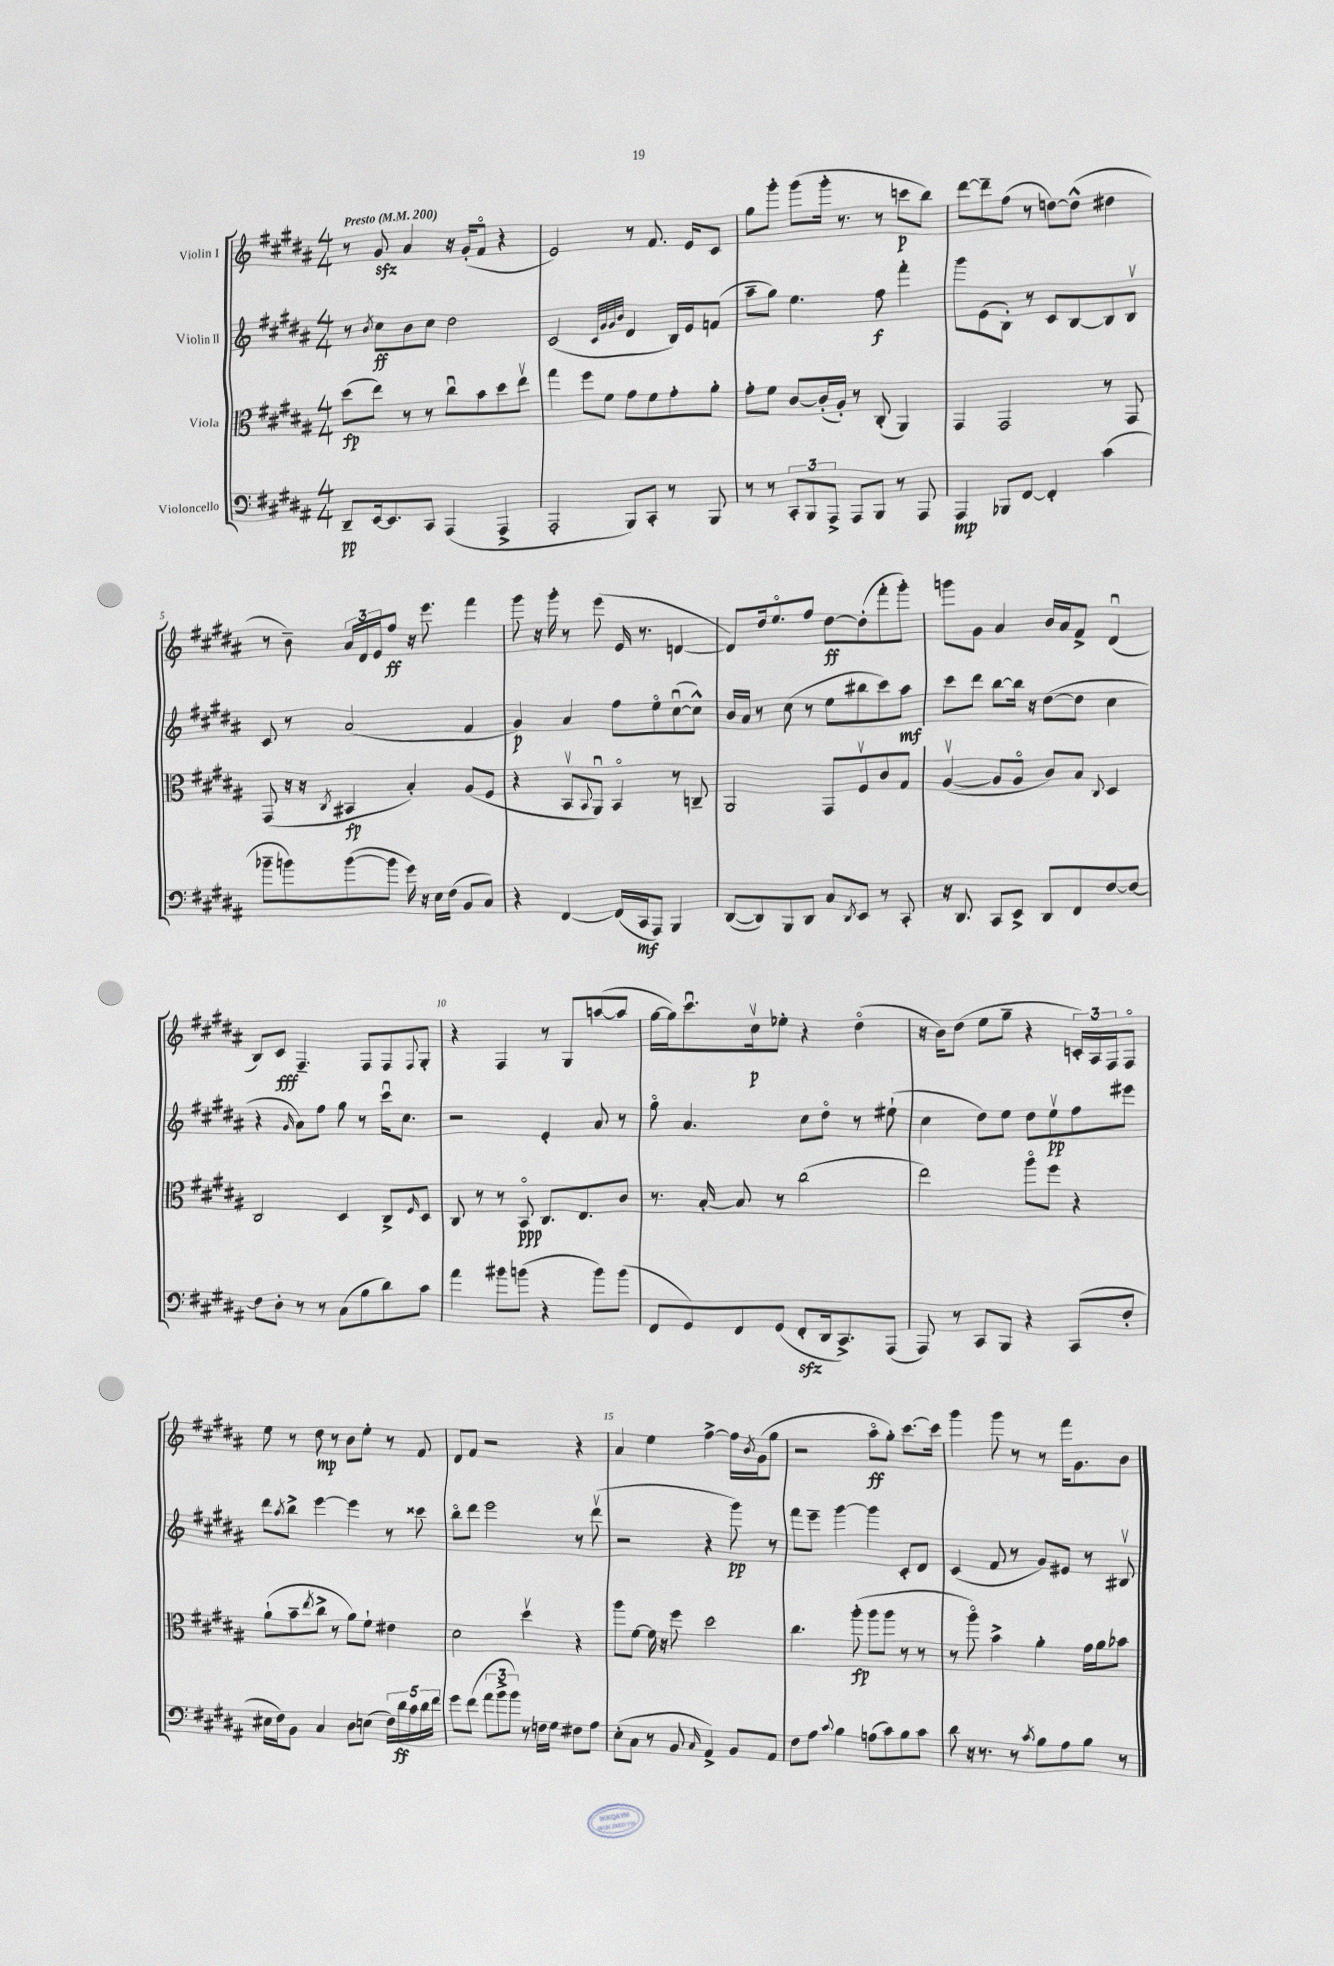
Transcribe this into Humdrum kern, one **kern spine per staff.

**kern	**kern	**kern	**kern
*staff4	*staff3	*staff2	*staff1
*clefF4	*clefC3	*clefG2	*clefG2
*k[f#c#g#d#a#]	*k[f#c#g#d#a#]	*k[f#c#g#d#a#]	*k[f#c#g#d#a#]
*M4/4	*M4/4	*M4/4	*M4/4
*MM200	*MM200	*MM200	*MM200
8DD#~/L	(8dd#\L	8r	8r
.	.	8qb/	.
[16EE/k	8ee\J)	8cc#\L	8g#/
8.EE/]	.	.	.
.	8r	8b\	4a#/
8CC#/J	8r	8cc#\J	.
(4AAA#/	8cc#u\L	2dd#\	16r
.	.	.	(16g#'/LK
.	8b\	.	8f#o/J
4AAA#^/	8dd#\	.	4r
.	8eev\J	.	.
=	=	=	=
2AAA#'/	4gg#\	(2c#/	2e/)
.	8ff#\L	.	.
.	8f#\J	.	.
.	.	32qqc#/LLL	.
.	.	32qqg#/	.
.	.	32qqg#/	.
.	.	32qqb/JJJ	.
8BBB/L)	8g#\L	4d#/	8r
8CC#'/J	8f#\	.	8.f#/
8r	8g#'\	16B/LL)	.
.	.	16e/J	16e/LK
8BBB/	8a#'\J	(8f/J	8c#/J
=	=	=	=
8r	8g#'\L	8aa#~\L	8gg#\L
8r	8f#\J	8gg#\J)	8ggg#'\J
12CC#'/L	[8c#/L	4.ee\	(8ggg#\L
12BBB/	.	.	.
.	(16c#'/]L	.	16ggg#'\Jk
12AAA#^/J	.	.	.
.	16A#'/JJ)	.	8.r
8AAA#/L	8r	.	.
8BBB/J	(8C#'/	8ff#\	8r
8r	4AA#/)	4fff#'\	8ccc\L
8AAA#/	.	.	8bb\J)
=	=	=	=
4AAA#/	4GG#/	8ggg#\L	[8ddd#\L
.	.	(8e\	8ddd#~\]
8BBB-/L	2GG#/	8B'\J)	(8ff#\J
[8FF#/J	.	8r	8r
4FF#'/]	.	8c#/L	[8dd\L)
.	.	[8B/	(8dd^^\]J
(4c#\	8r	8B/]	4dd#\
.	8GG#/	8Bv/J	.
=	=	=	=
8b-~\L	(8GG#/	8c#/	8r
8b\)	16r	8r	8b~\)
.	16r	.	.
.	8qC#/	.	.
([8b\	4BB#/	(2a#/	24a#/LL
.	.	.	24d#/
.	.	.	24e/J
8b\]J	.	.	8ff#/J
16g#\)	4B'/)	.	16r
16r	.	.	8.eee\
16E\LL	.	.	.
(16F#\JJ	.	.	.
8BB/L	(8A#/L	4f#/	4fff#\
8C#/J)	8F#/J	.	.
=	=	=	=
4r	4r	4g#/)	8ggg#\
.	.	.	16r
.	.	.	16ggg#'\
[4FF#/	8BBv/L	4a#/	8r
.	8qqBB/	.	.
.	8AA#u/J)	.	(8eee\
(16FF#/]LL	4BBo/	8ff#\L	16e/
16CC#/J	.	.	8.r
8AAA#/J)	.	8eeo\	.
4BBB/	8r	([8cc#u\	[4d/
.	8C~/	8cc#^^\]J)	.
=	=	=	=
([8DD#/L	2AA#/	16b/LL	8d/]L)
.	.	16a#/JJ	.
8DD#/])	.	8r	16dd#/k
.	.	.	8.eeo/
8BBB/	.	(8cc#\	.
8DD#/J	.	8r	8ff#/J
8C#/L	8GG#/L	8ee\L	[8dd#\L
8qDD#/	.	.	.
8EE/J	8F#v/	8bb#\	(8dd#'\]
8r	8c#/	8ccc#\)	8fff#'\
8CC#'/	8G#/J	8aa#\J	8ggg#'\J)
=	=	=	=
16r	([4A#v/	8ccc#\L	8ggg\L
8.DD#/	.	.	.
.	.	8ddd#\J	8g#\J
8CC#/L	8A#/]L	[8bb\L	4a#/
8EE^/J	8A#o/J	16bb\]Jk	.
.	.	16r	.
8DD#/L	8c#/L)	([8dd#\L	16b/LL
.	.	.	16a#/J
8FF#/	8B/J	8dd#\]J	8f#^/J
.	8qqC#/	.	.
[8F#/	4D#/	4cc#\	(4d#u/
8F#/_J	.	.	.
=	=	=	=
8F#\]L	2C#/	4r	8B/L)
8D#'\J	.	.	8c#/J
.	.	16qqg#/	.
8r	.	8a#\L)	4.F#~/
8r	.	8ff#\J	.
(8C#\L	4D#/	8gg#\	.
8B\	.	8r	8F#/L
8d#\)	8C#^/L	16ccc#u\LK	8F#/
.	.	8.cc#\J	.
.	16qqF#/	.	8qqF#/
8c#\J	8D#/J	.	8G#'/J
=	=	=	=
4a#\	8C#/	2r	4r
.	8r	.	.
8b#\L	8r	.	4F#/
(8b\J	8BBo/	.	.
4r	8.C#/L	4e'/	8r
.	.	.	8G#/L
.	8.E/	.	.
8b\L)	.	8a#/	([8aa/
(8b\J	8c#/J	8r	8aa/]J
=	=	=	=
8FF#/L	8.r	8gg#o\	[16gg#\LL
.	.	.	16gg#\]J)
8GG#/)	.	4.a#/	8.ccc#u\
.	[16B'/	.	.
8FF#/	8B/]	.	.
.	.	.	16cc#v\k
(8GG#/J	8r	.	8ee-'\J
8FF#'/L	(2cc#\	8cc#\L	4r
16DD#/k	.	8dd#o\J	.
8.CC#^/)	.	.	.
.	.	8r	(4dd#o\
(8AAA#/J	.	(8ee#`\	.
=	=	=	=
8AAA#/)	2ee\)	4cc#\	16r
.	.	.	16b\LK)
8r	.	.	(8dd#\J
8CC#/L	.	8dd#\L)	8ee\L
8BBB/J	.	8ee\J	8gg#~\J
4r	8aa#o\L	8dd#\L	4r
.	8ff#\J	8eev\	.
(8CC#/L	4r	8ff#\	24c'/LL)
.	.	.	24A#/
.	.	.	24F#/J
8F#'/J	.	8eee#\J	8F#o/J
=	=	=	=
16E#\LL	(8a#`\L	8ddd#\L	8ee\
16F#\J)	.	.	.
.	.	8qaa#/	.
8BB\J	8b~\	8bb^\J	8r
.	8qee/	.	.
4C#/	8cc#^\J	[4eee\	8dd#\
.	8r	.	8r
8D#\L	8a#\L)	4eee\]	8b\L
(8E\J	8f#`\J	.	8ee'\J
20F#\LL)	4e#\	8r	8r
20d#\	.	.	.
20c#\	.	.	.
.	.	8ccc##\	8f#/
20d#\	.	.	.
20f#\JJ	.	.	.
=	=	=	=
8g#\L	2d#\	8bbo\L	8d#/L
(8f#\J	.	8ddd#\J	8f#/J
12a#\L	.	2eee\	2r
12b^\	.	.	.
12b\J)	.	.	.
8r	4dd#v\	.	.
16F\LL	.	.	.
16G#\JJ	.	.	.
8F#\L	4r	8r	4r
8A#\J	.	(8ddd#v\	.
=	=	=	=
(8E'\L	8aa#\L	2r	4a#/
8C#\J	[8f#\J	.	.
8r	16f#\]	.	4ee\
.	16r	.	.
8BB/	8ff#\	.	.
16qqC#/	.	.	.
4AA#^/)	2dd#\	4r	[4ff#^\
8BB/L	.	8ggg#\)	16ff#\]LL
.	.	.	8qb/
.	.	.	(16g#\J
8AA#/J	.	8r	8gg#\J
=	=	=	=
8F#\L	4.cc#\	8fff#\L	2r
8A#\J	.	8eee~\J	.
8qqc#/	.	.	.
4B\	.	[4ggg#\	.
.	(8aa#'\	.	.
(8A\L	8aa#\L	4ggg#\]	8aa#o\L
8c#\)	8aa#\J	.	8gg#'\J)
8B\	8r	8c#'/L	[8.ccc#\L
8c#\J	8r	8d#/J	.
.	.	.	16ccc#\]Jk
=	=	=	=
8d#\	8r	(4c#/	4ggg#\
16r	8aa#o\)	.	.
8.r	.	.	.
.	4b^\	8f#/	8ggg#\
8r	.	8r	8r
8qc#/	.	.	.
8B\L	4a#'\	8g#/L)	8r
8A#\	.	8e#/J	16fff#\LK
.	.	.	8.g#\
8B\J	16g#\LL	8r	.
.	16a#\J	.	.
8r	8b-\J	8B#v/	8b\J
==	==	==	==
*-	*-	*-	*-
